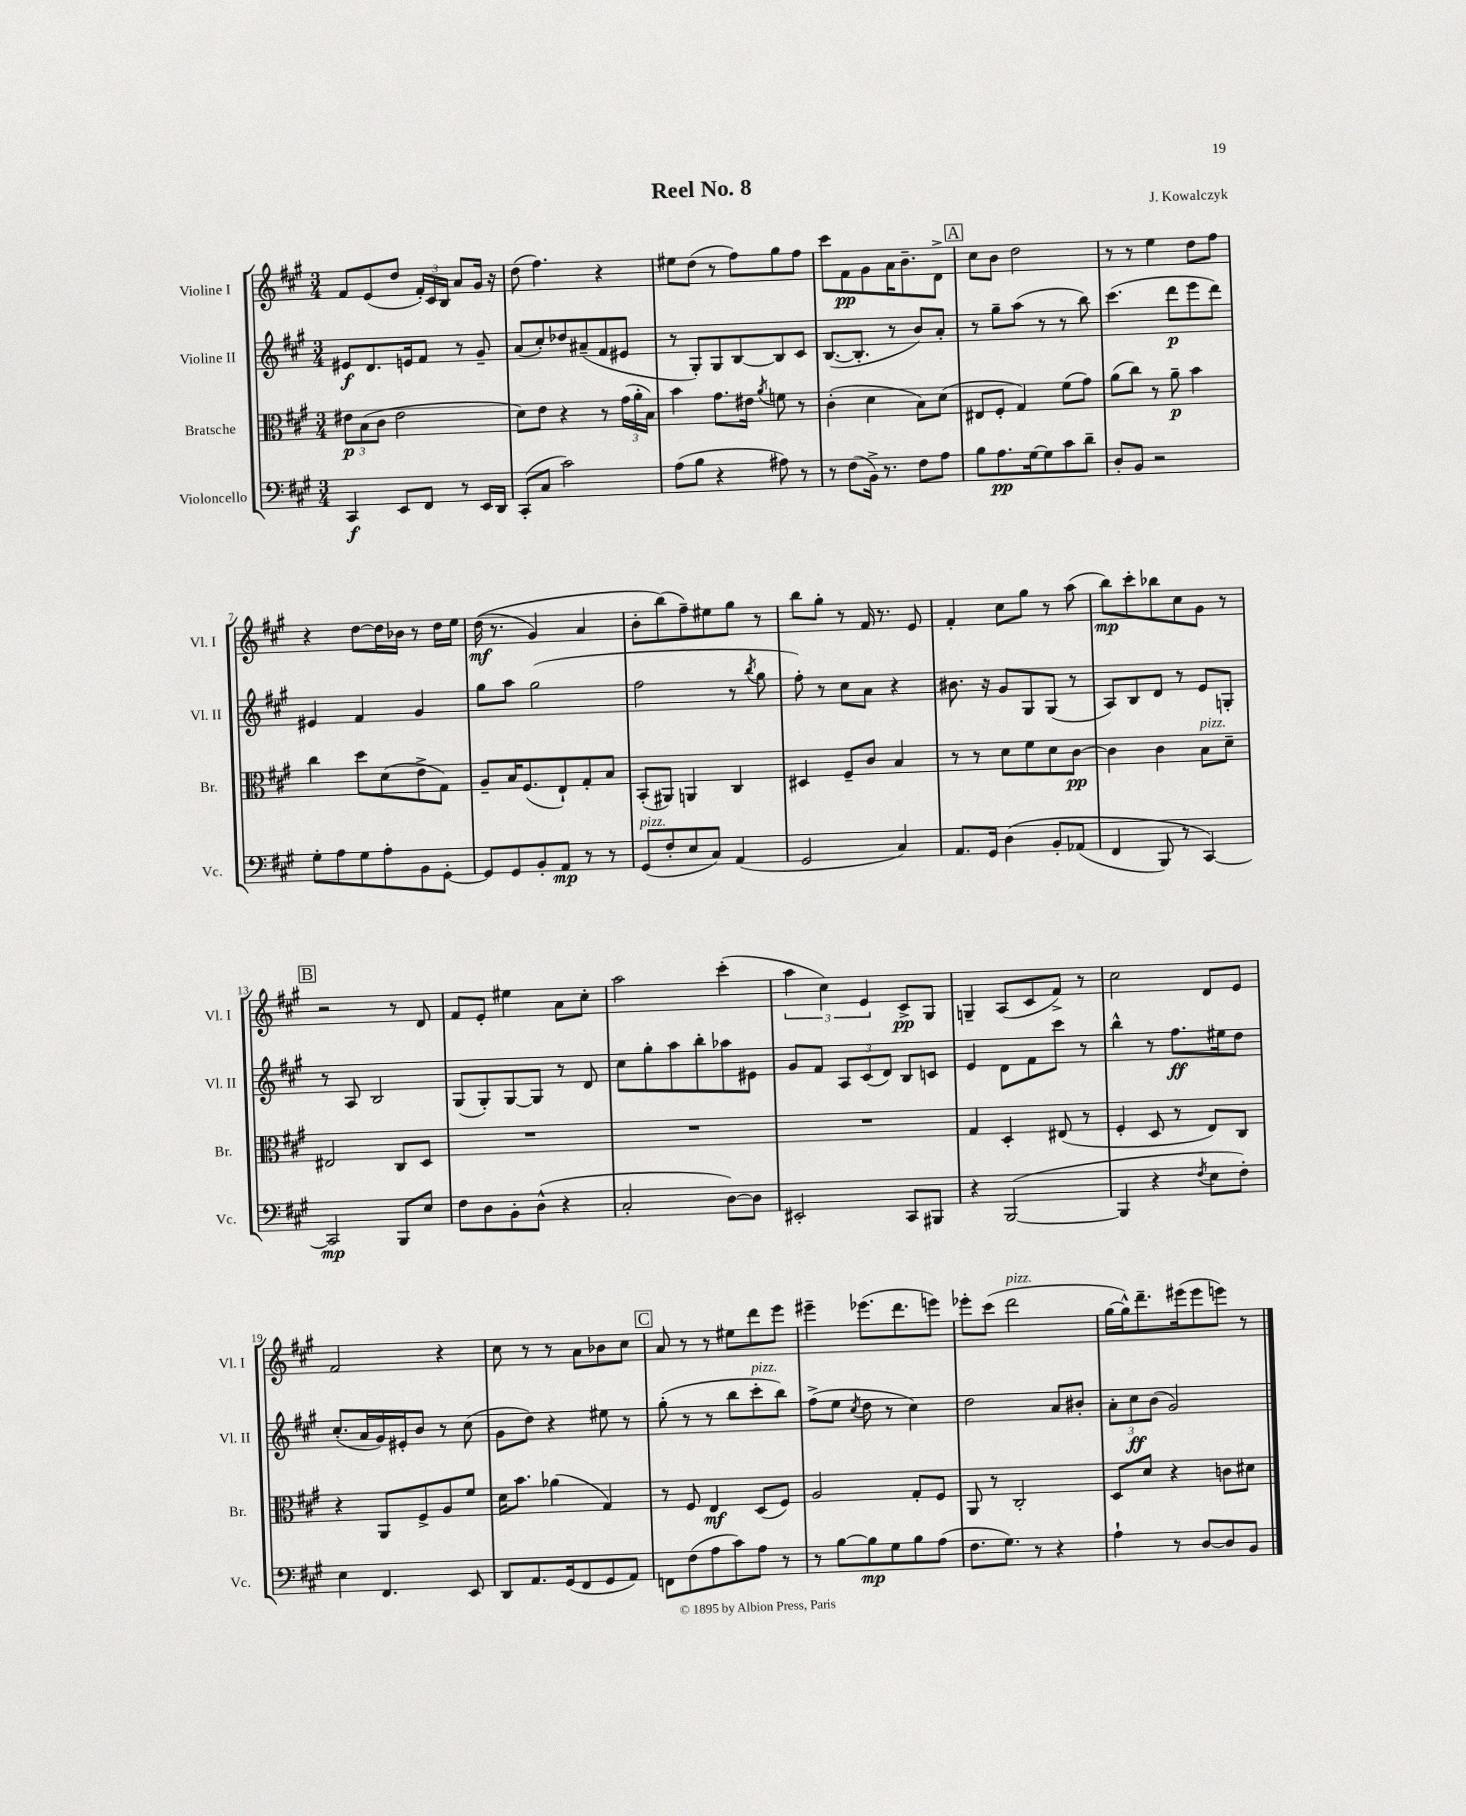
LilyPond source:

\header { title = "Reel No. 8" composer = "J. Kowalczyk" }
<<
\new StaffGroup <<
\new Staff = "s0" \with { instrumentName = "Violine I" shortInstrumentName = "Vl. I" } {
    \clef treble \key a \major \numericTimeSignature \time 3/4
    \autoBeamOff fis'8[ e'8( d''8] \tuplet 3/2 { fis'16[-.) cis'16 b16] } a'8[ gis'16] r16 |
    d''8( fis''4.) r4 |
    eis''8[ d''8]( r8 fis''8[) gis''8 fis''8] |
    cis'''8[ fis'8\pp gis'8 a'16 b'8.-- d'8]-> |
    \mark \markup { \box "A" } cis''8[ b'8] d''2 |
    r8 r8 e''4 d''8[ fis''8] |
    r4 d''8[~ d''16 bes'16] r8 d''16[ e''16] |
    d''16\mf(\( r8. gis'4) a'4 |
    b'8[-. b''8(\) fis''8--) eis''8 gis''8] r8 |
    b''8[ gis''8]-. r8 fis'16 r8. e'8 |
    fis'4-. cis''8[ gis''8] r8 a''8( |
    b''8[\mp) cis'''8-. bes''8 cis''8 gis'8] r8 |
    \mark \markup { \box "B" } r2 r8 d'8 |
    fis'8[ e'8]-. eis''4 a'8[ cis''8]-. |
    a''2 cis'''4-.( |
    \tuplet 3/2 { a''4 cis''4) e'4 } cis'8[->\pp gis8] |
    g4-- a8[( cis'8 fis'8]->) r8 |
    cis''2 d'8[ e'8] |
    fis'2 r4 |
    cis''8 r8 r8 a'8[ bes'8 cis''8] |
    \mark \markup { \box "C" } a'8 r8 r8 eis''8[ d'''8 e'''8] |
    eis'''4-- ees'''8.[( d'''8. e'''8]) |
    ees'''8[-. cis'''8]( d'''2^\markup { \italic "pizz." } |
    gis''16[~ gis''16-^) d'''8.-- eis'''16( eis'''8 e'''8]) r8 \bar "|." |
}
\new Staff = "s1" \with { instrumentName = "Violine II" shortInstrumentName = "Vl. II" } {
    \clef treble \key a \major \numericTimeSignature \time 3/4
    \autoBeamOff eis'8[\f d'8. e'16 fis'8] r8 gis'8-- |
    a'8[( cis''8-.) des''8 ais'8--( fis'8 eis'8] |
    r8 gis8[-.) gis8 b8~ b8 cis'8] |
    b8.[~( b8.]-. r8 b'8[) a'8]-. |
    \mark \markup { \box "A" } r8 gis''8[-- a''8]( r8 r8 b''8) |
    cis'''4.( d'''8[\p e'''8 d'''8]) |
    eis'4 fis'4 gis'4 |
    gis''8[ a''8] gis''2( |
    fis''2 r8 \acciaccatura { b''8 } gis''8 |
    fis''8-.) r8 cis''8[ a'8] r4 |
    bis'8. r16 gis'8[ gis8 gis8]( r8 |
    a8[) b8 d'8] r8 e'8[ g8]-. |
    \mark \markup { \box "B" } r8 a8 b2 |
    gis8[( gis8-.) gis8~ gis8] r8 d'8 |
    cis''8[ gis''8-. a''8 b''8-. aes''8 eis'8] |
    gis'8[ fis'8] \tuplet 3/2 { a8[ cis'8( d'8]) } b8[ c'8] |
    e'4 d'8[ fis'8 cis'''8] r8 |
    b''4-^ r8 fis''8.[\ff eis''16 d''8] |
    cis''8.[-.( a'16 gis'16) eis'16-. b'8] r8 cis''8( |
    gis'8[ d''8]) r4 eis''8 r8 |
    \mark \markup { \box "C" } gis''8-.( r8 r8 b''8[ cis'''8-.^\markup { \italic "pizz." } b''8]) |
    fis''8[->( e''8] \acciaccatura { cis''8 } d''8 r8 cis''4) |
    d''2 a'8[ bis'8]-. |
    \tuplet 3/2 { a'8[-. cis''8\ff b'8]( } gis'2) \bar "|." |
}
\new Staff = "s2" \with { instrumentName = "Bratsche" shortInstrumentName = "Br." } {
    \clef alto \key a \major \numericTimeSignature \time 3/4
    \autoBeamOff \tuplet 3/2 { eis'8[\p b8( cis'8] } eis'2 |
    d'8[) e'8] r4 r8 \tuplet 3/2 { gis'16[( a'16-. b16]) } |
    b'4 gis'8.[ eis'16] \acciaccatura { a'8 } f'8 r8 |
    cis'4-.( d'4 b8[) d'8]( |
    \mark \markup { \box "A" } eis8[ fis8]-. gis4) fis'8[( gis'8]) |
    a'8[( cis''8]) r8 a'8--\p b'4 |
    cis''4 d''8[ d'8( e'8-> gis8]) |
    a8[-- b16 fis8.( e8-!) gis8-. b8] |
    b,8[-.( ais,8]) a,4 cis4 |
    dis4 fis8[-- cis'8] b4 |
    r8 r8 d'8[ fis'8 d'8 cis'8]~\pp |
    cis'4 cis'4 b8[^\markup { \italic "pizz." } d'8]-- |
    \mark \markup { \box "B" } eis2 cis8[ d8] |
    R2. |
    R2. |
    R2. |
    gis4 d4-. eis8( r8 |
    fis4-. d8 r8 e8[) cis8] |
    r4 a,8[ fis8-> a8 fis'8] |
    d'16[ b'8.] aes'4( gis4) |
    \mark \markup { \box "C" } r8 fis8 e4\mf d8[( fis8]) |
    a2 gis8[-. fis8] |
    a,8 r8 cis2-. |
    d8[ d'8] r4 c'8[ dis'8] \bar "|." |
}
\new Staff = "s3" \with { instrumentName = "Violoncello" shortInstrumentName = "Vc." } {
    \clef bass \key a \major \numericTimeSignature \time 3/4
    \autoBeamOff cis,4\f e,8[ fis,8] r8 e,16[ d,16] |
    cis,8[-.( cis8] cis'2) |
    a8[( b8] r4 ais8) r8 |
    r8 fis8[( b,16]->) r8. fis8[ a8] |
    \mark \markup { \box "A" } b8[ a8.\pp gis16~ gis8 cis'8 d'8]-- |
    d8[-. b,8] r2 |
    gis8[-. a8 gis8 a8-. b,8 gis,8]~-. |
    gis,8[ gis,8 b,8-. a,8]\mp r8 r8 |
    gis,8[^\markup { \italic "pizz." }( fis8-. e8 cis8]) a,4( |
    gis,2 cis4) |
    a,8.[ gis,16] d4\( b,8[-. aes,8]( |
    fis,4 b,,8) r8 cis,4~\) |
    \mark \markup { \box "B" } cis,2\mp b,,8[ e8] |
    fis8[ d8 b,8-. d8]-^( r4 |
    cis2-. d8[~) d8] |
    eis,2-. cis,8[ bis,,8] |
    r4 b,,2~( |
    b,,4 r4 \acciaccatura { fis8 } e8[ fis8]-.) |
    e4 fis,4. e,8 |
    d,8[ a,8. gis,16( fis,8 gis,8 a,8]) |
    \mark \markup { \box "C" } f,8[ fis8( a8 cis'8) a8] r8 |
    r8 b8[~ b8\mp gis8 b8 a8]( |
    fis8.[ gis8.]) r8 r4 |
    a4-! r8 d8[~ d8 b,8] \bar "|." |
}
>>
>>
